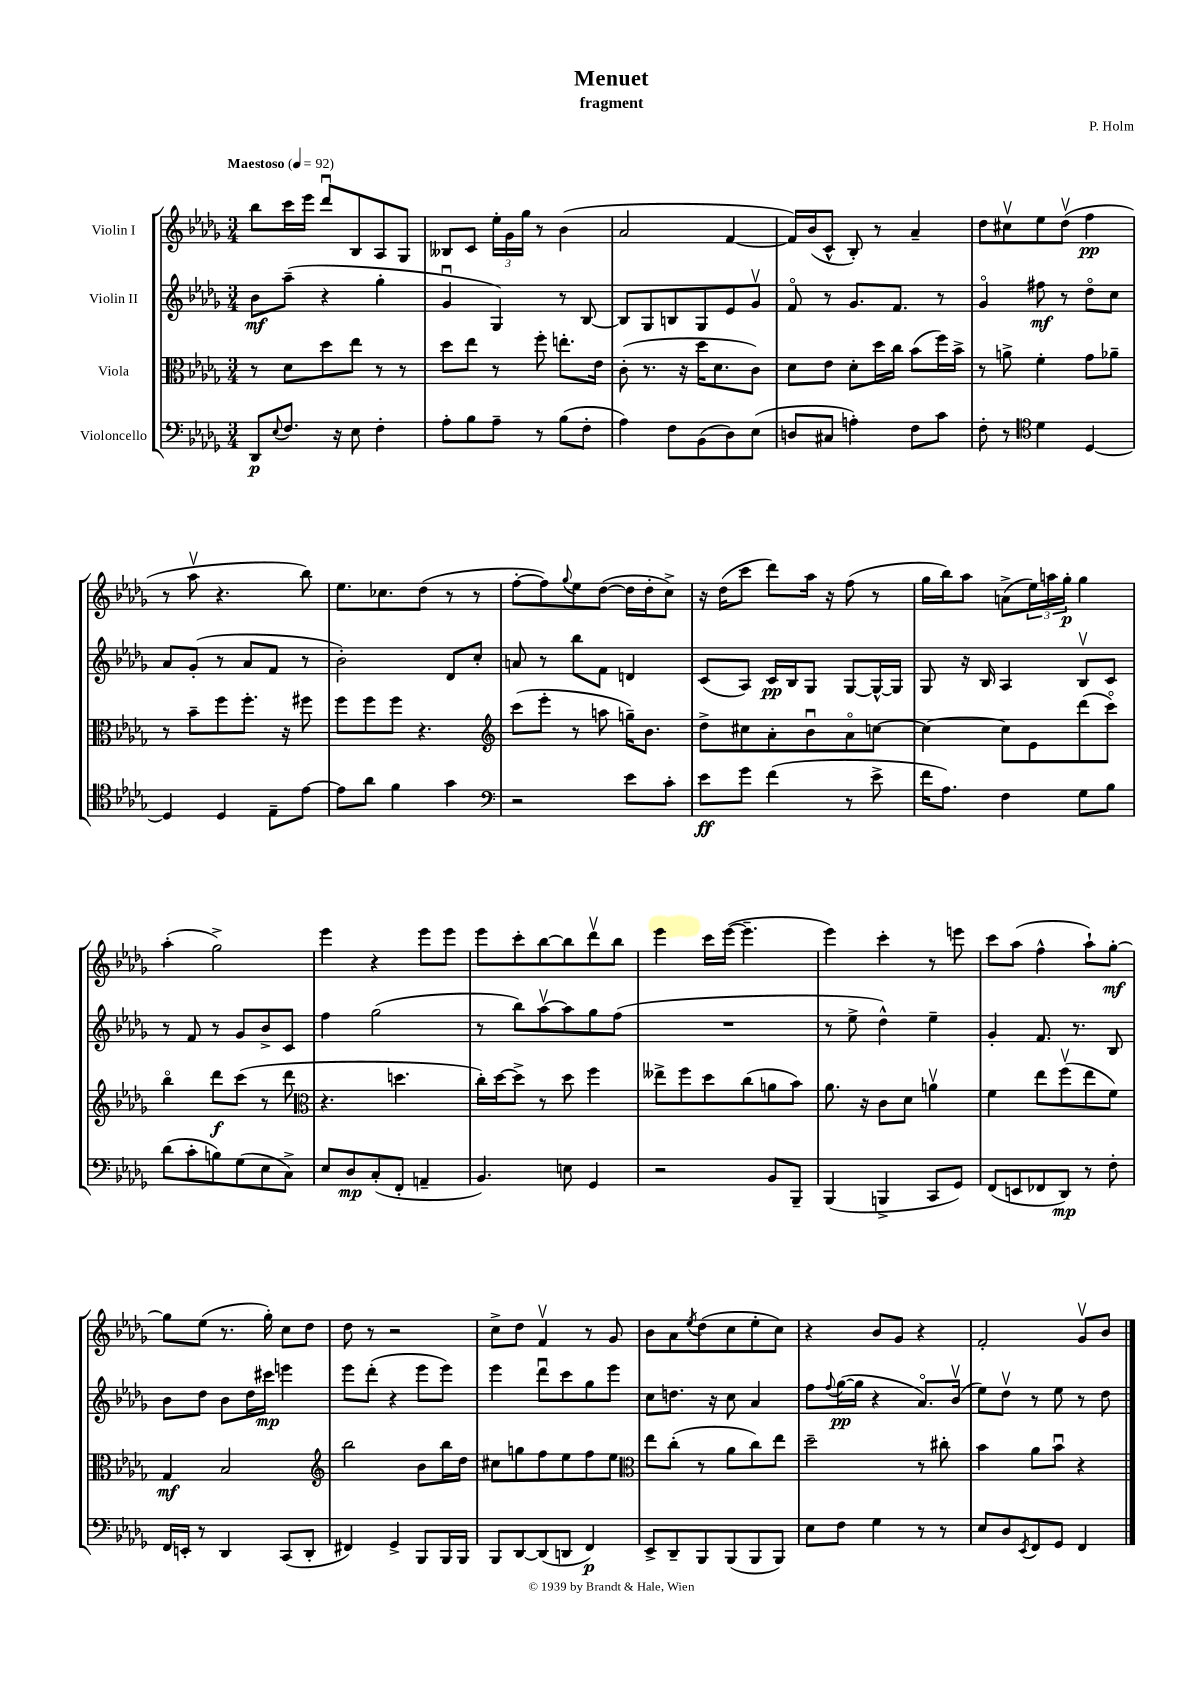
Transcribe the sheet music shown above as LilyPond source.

\header { title = "Menuet" composer = "P. Holm" subtitle = "fragment" }
<<
\new StaffGroup <<
\new Staff = "s0" \with { instrumentName = "Violin I" } {
    \clef treble \key des \major \numericTimeSignature \time 3/4 \tempo "Maestoso" 4 = 92
    bes''8 c'''16 ees'''16 des'''8\downbow bes8 aes8 ges8 |
    beses8 c'8 \tuplet 3/2 { ees''16-. ges'16 ges''16 } r8 bes'4( |
    aes'2 f'4~ |
    f'16) bes'16( c'8-^ bes8-.) r8 aes'4-- |
    des''8 cis''8\upbow ees''8 des''8\upbow( f''4\pp |
    r8 aes''8\upbow r4. bes''8) |
    ees''8. ces''8. des''8( r8 r8 |
    f''8~-. f''8) \appoggiatura { ges''8 } ees''8 des''8~( des''16 des''16-. c''8->) |
    r16 des''16( c'''8 des'''8) aes''16 r16 f''8( r8 |
    ges''16 bes''16) aes''8 a'8->( \tuplet 3/2 { ees''16) a''16 ges''16-.\p } ges''4 |
    aes''4-.( ges''2->) |
    ees'''4 r4 ees'''8 ees'''8 |
    ees'''8 c'''8-. bes''8~ bes''8 des'''8\upbow bes''8 |
    ees'''4 c'''16 ees'''16~( ees'''4.-- |
    ees'''4) c'''4-. r8 e'''8 |
    c'''8 aes''8( f''4-^ aes''8-!) ges''8~-.\mf |
    ges''8 ees''8( r8. ges''16-.) c''8 des''8 |
    des''8 r8 r2 |
    c''8-> des''8 f'4\upbow r8 ges'8 |
    bes'8 aes'8 \acciaccatura { ees''8 } des''8( c''8 ees''8-. c''8) |
    r4 bes'8 ges'8 r4 |
    f'2-. ges'8\upbow bes'8 \bar "|." |
}
\new Staff = "s1" \with { instrumentName = "Violin II" } {
    \clef treble \key des \major \numericTimeSignature \time 3/4
    bes'8\mf aes''8--( r4 ges''4-. |
    ges'4\downbow ges4) r8 bes8~ |
    bes8 ges8 b8 ges8 ees'8 ges'8\upbow |
    f'8\flageolet r8 ges'8. f'8. r8 |
    ges'4\flageolet fis''8\mf r8 des''8\flageolet c''8 |
    aes'8 ges'8-.( r8 aes'8 f'8 r8 |
    bes'2-.) des'8 c''8-. |
    a'8 r8 bes''8 f'8 d'4 |
    c'8( aes8) c'16\pp bes16 ges8 ges8~ ges16~-^ ges16 |
    ges8 r16 bes16 aes4 bes8\upbow c'8 |
    r8 f'8 r8 ges'8 bes'8-> c'8 |
    f''4 ges''2( |
    r8 bes''8) aes''8~\upbow aes''8 ges''8 f''8( |
    R2. |
    r8 ees''8-> des''4-^) ees''4-- |
    ges'4-. f'8. r8. bes8 |
    bes'8 des''8 bes'8 des''16 cis'''16\mp e'''4 |
    ees'''8 des'''8-.( r4 ees'''8 ees'''8) |
    ees'''4 des'''8\downbow c'''8 ges''8 ees'''8 |
    c''8 d''8. r16 c''8 aes'4 |
    f''8 \appoggiatura { f''8 } ges''16~\pp( ges''16 r4 aes'8.\flageolet) bes'16\upbow( |
    ees''8) des''8\upbow r8 ees''8 r8 des''8 \bar "|." |
}
\new Staff = "s2" \with { instrumentName = "Viola" } {
    \clef alto \key des \major \numericTimeSignature \time 3/4
    r8 des'8 des''8 ees''8 r8 r8 |
    des''8 ees''8 r8 f''8-. e''8.-. ees'16 |
    c'8-.( r8. r16 des''16 des'8. c'8) |
    des'8 ees'8 des'8-. des''16 c''16 bes'8( f''16) bes'16-> |
    r8 a'8-> f'4-. ges'8 aes'8-- |
    r8 bes'8-- f''8 f''8.-. r16 fis''8 |
    f''8 f''8 f''8 r4. |
    \clef treble c'''8( ees'''8-. r8 a''8 g''16--) bes'8. |
    des''8-> cis''8 aes'8-. bes'8\downbow aes'8\flageolet c''8~ |
    c''4~ c''8 ees'8 des'''8( c'''8\flageolet) |
    bes''4\flageolet des'''8\f c'''8( r8 des'''8 |
    \clef alto r4. d''4. |
    c''16-.) des''16~ des''8-> r8 des''8 f''4 |
    eeses''8-> f''8 des''8 c''8( a'8 bes'8) |
    aes'8. r16 c'8 des'8 a'4\upbow |
    f'4 ees''8 f''8\upbow( ees''8 f'8) |
    ges4\mf bes2 |
    \clef treble bes''2 bes'8 bes''16 des''16 |
    cis''8 g''8 f''8 ees''8 f''8 ees''8 |
    \clef alto ees''8 c''8-.( r8 aes'8 c''8) ees''8 |
    des''2-- r8 cis''8-. |
    bes'4 aes'8 bes'8\downbow r4 \bar "|." |
}
\new Staff = "s3" \with { instrumentName = "Violoncello" } {
    \clef bass \key des \major \numericTimeSignature \time 3/4
    des,8\p \appoggiatura { ees8 } f8. r16 ees8 f4-. |
    aes8-. bes8 aes8-- r8 bes8( f8-. |
    aes4) f8 bes,8( des8) ees8( |
    d8 cis8 a4-.) f8 c'8 |
    f8-. r8 \clef tenor des'4 des4~ |
    des4 des4 ees8-- ees'8~ |
    ees'8 aes'8 f'4 ges'4 |
    \clef bass r2 ees'8 c'8-. |
    ees'8\ff ges'8 f'4( r8 ees'8-> |
    f'16 aes8.) f4 ges8 bes8 |
    des'8( c'8-. b8) ges8( ees8 c8->) |
    ees8 des8\mp c8-.( f,8-. a,4-- |
    bes,4.) e8 ges,4 |
    r2 bes,8 bes,,8-- |
    bes,,4( b,,4-> c,8 ges,8) |
    f,8( e,8 fes,8 des,8\mp) r8 f8-. |
    f,16 e,16-. r8 des,4 c,8( des,8-. |
    fis,4) ges,4-> bes,,8 bes,,16 bes,,16 |
    bes,,8 des,8~ des,8( d,8 f,4\p) |
    ees,8-> des,8-- bes,,8 bes,,8( bes,,8 bes,,8) |
    ees8 f8 ges4 r8 r8 |
    ees8 des8 \acciaccatura { ees,8 } f,8 ges,8 f,4 \bar "|." |
}
>>
>>
\layout { \context { \Score \remove "Bar_number_engraver" } }
